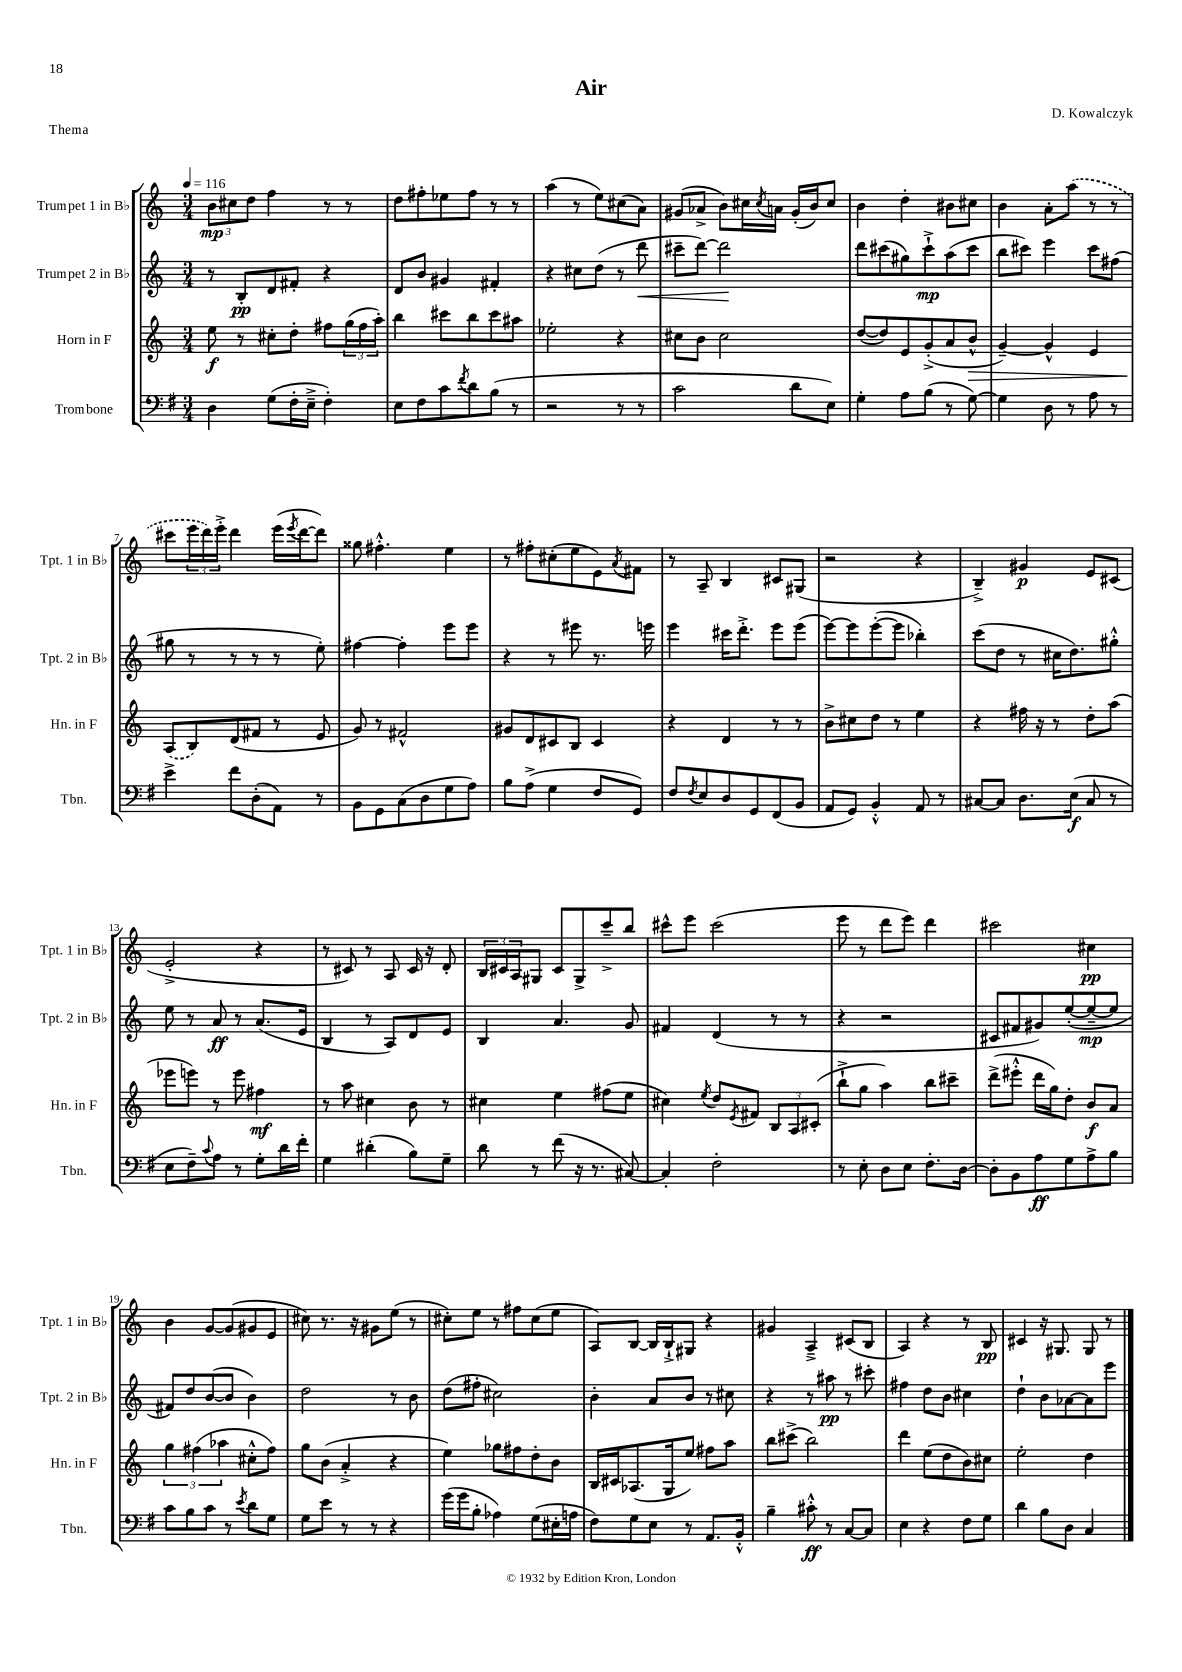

**kern	**dynam	**kern	**dynam	**kern	**dynam	**kern	**dynam
*part4	*part4	*part3	*part3	*part2	*part2	*part1	*part1
*staff4	*staff4	*staff3	*staff3	*staff2	*staff2	*staff1	*staff1
*I"Trombone	*	*I"Horn in F	*	*I"Trumpet 2 in B♭	*	*I"Trumpet 1 in B♭	*
*I'Tbn.	*	*I'Hn. in F	*	*I'Tpt. 2 in B♭	*	*I'Tpt. 1 in B♭	*
*clefF4	*	*clefG2	*	*clefG2	*	*clefG2	*
*k[f#]	*	*k[]	*	*k[]	*	*k[]	*
*M3/4	*	*M3/4	*	*M3/4	*	*M3/4	*
*MM116	*	*MM116	*	*MM116	*	*MM116	*
=1	=1	=1	=1	=1	=1	=1	=1
4D\	.	8ee\	f	8r	.	12b\L	mp
.	.	.	.	.	.	12cc#X\	.
.	.	8r	.	8B'/L	pp	.	.
.	.	.	.	.	.	12dd\J	.
(8G\L	.	8cc#X'\L	.	8d/	.	4ff\	.
16F#'\L	.	8dd'\J	.	8f#X'/J	.	.	.
16E~^\JJ	.	.	.	.	.	.	.
4F#'\)	.	8ff#X\L	.	4r	.	8r	.
.	.	(24gg\L	.	.	.	8r	.
.	.	24ff#\	.	.	.	.	.
.	.	24aa'\JJ)	.	.	.	.	.
=2	=2	=2	=2	=2	=2	=2	=2
8E\L	.	4bb\	.	8d/L	.	8dd\L	.
8F#\	.	.	.	8b/J	.	8ff#X'\	.
8c\	.	8ccc#X\L	.	4g#X/	.	8ee-X\	.
8qf#/	.	.	.	.	.	.	.
8d\	.	8bb\	.	.	.	8ff#\J	.
(8B\J	.	8ccc#\	.	4f#X'/	.	8r	.
8r	.	8aa#X\J	.	.	.	8r	.
=3	=3	=3	=3	=3	=3	=3	=3
2r	.	2ee-X'\	.	4r	.	(4aa\	.
.	.	.	.	8cc#X\L	.	8r	.
.	.	.	.	(8dd\J	.	8ee\L)	.
8r	.	4r	.	8r	.	(8cc#X\	.
!	!	!	!	!	!LO:HP:b	!	!
8r	.	.	.	8ddd\	<	8a\J)	.
=4	=4	=4	=4	=4	=4	=4	=4
2c\	.	8cc#X\L	.	8ccc#X~\L	.	(8g#X/L	.
.	.	8b\J	.	[8ddd\J)	.	8a-X^/J	.
.	.	2cc#\	.	2ddd\]	.	8b\L)	.
.	.	.	.	.	.	16cc#X\L	.
.	.	.	.	.	.	8qcc#/	.
.	.	.	.	.	.	16an\JJ	.
8d\L	.	.	.	.	.	(16g#'/LL	.
.	.	.	.	.	.	16b/J)	.
8E\J)	.	.	.	.	.	8cc#/J	.
.	.	.	.	.	[	.	.
=5	=5	=5	=5	=5	=5	=5	=5
4G'\	.	([8dd/L	.	8ddd\L	.	4b\	.
.	.	8dd/])	.	(8ccc#X\	.	.	.
8A\L	.	8e/	.	8gg#X\)	.	4dd'\	.
(8B\J	.	(8g'^/	.	8ccc#`^\	mp	.	.
8r	.	8a/	.	(8aa\	.	8b#X\L	.
!	!	!	!LO:HP:b	!	!	!	!
[8G\)	.	8b^^/J	>	8ccc#\J	.	8cc#X\J	.
=6	=6	=6	=6	=6	=6	=6	=6
4G\]	.	[4g~/)	.	8bb\L	.	4b\	.
.	.	.	.	8ccc#X\J)	.	.	.
8D\	.	4g^^/]	.	4eee\	.	8a'\L	.
8r	.	.	.	.	.	(8aa\J	.
8A\	.	4e/	.	8ccc#\L	.	8r	.
8r	.	.	.	(8ff#X\J	.	8r	.
!!LO:LB:g=z
=7	=7	=7	=7	=7	=7	=7	=7
4e^\	.	(8A/L	.	8gg#X\	.	8ccc#X\L	.
.	.	8B/)	]	8r	.	24eee\L	.
.	.	.	.	.	.	24ddd\)	.
.	.	.	.	.	.	24eee'^\JJ	.
8f#\L	.	(8d/	.	8r	.	4ddd\	.
(8D'\	.	8f#X/J	.	8r	.	.	.
8AA\J)	.	8r	.	8r	.	(16eee\LL	.
.	.	.	.	.	.	8qeee/	.
.	.	.	.	.	.	[16ddd\J	.
8r	.	8e/	.	8ee'\)	.	8ddd\J])	.
=8	=8	=8	=8	=8	=8	=8	=8
8BB\L	.	8g/)	.	[4ff#X\	.	8gg##X\	.
8GG\	.	8r	.	.	.	4.ff#X'^^\	.
(8C\	.	2f#X^^/	.	4ff#'\]	.	.	.
8D\	.	.	.	.	.	.	.
8G\	.	.	.	8eee\L	.	4ee\	.
8A\J)	.	.	.	8eee\J	.	.	.
=9	=9	=9	=9	=9	=9	=9	=9
8B\L	.	8g#X/L	.	4r	.	8r	.
(8A^\J	.	8d/	.	.	.	8ff#X'\L	.
4G\	.	8c#X/	.	8r	.	(8cc#X'\	.
.	.	8B/J	.	8eee#X\	.	8ee\	.
8F#/L	.	4c#/	.	8.r	.	8e\)	.
.	.	.	.	.	.	8qa/	.
8GG/J)	.	.	.	.	.	8f#X\J	.
.	.	.	.	16eeen\	.	.	.
=10	=10	=10	=10	=10	=10	=10	=10
8F#/L	.	4r	.	4eee\	.	8r	.
8qF#/	.	.	.	.	.	.	.
8E/	.	.	.	.	.	8A~/	.
8D/	.	4d/	.	16ccc#X\KL	.	4B/	.
.	.	.	.	8.ddd'^\J	.	.	.
8GG/	.	.	.	.	.	.	.
(8FF#/	.	8r	.	8eee\L	.	8c#X/L	.
8BB/J	.	8r	.	(8eee\J	.	(8G#X/J	.
=11	=11	=11	=11	=11	=11	=11	=11
8AA/L	.	8b^\L	.	[8eee\L)	.	2r	.
8GG/J)	.	8cc#X\	.	8eee\]	.	.	.
4BB'^^/	.	8dd\J	.	([8eee'\	.	.	.
.	.	8r	.	8eee\J]	.	.	.
8AA/	.	4ee\	.	4bb-X'\)	.	4r	.
8r	.	.	.	.	.	.	.
=12	=12	=12	=12	=12	=12	=12	=12
[8C#X/L	.	4r	.	(8ccc\L	.	4B~^/)	.
8C#/J]	.	.	.	8dd\J	.	.	.
8.D\L	.	16ff#X\	.	8r	.	4g#X/	p
.	.	16r	.	.	.	.	.
.	.	8r	.	16cc#X\KL	.	.	.
(16E\Jk	f	.	.	8.dd\)	.	.	.
8C#/	.	8dd'\L	.	.	.	8e/L	.
8r	.	(8aa\J	.	8gg#X'^^\J	.	(8c#X/J	.
!!LO:LB:g=z
=13	=13	=13	=13	=13	=13	=13	=13
8E\L	.	8eee-X\L	.	8ee\	.	2e'^/	.
8F#~\)	.	8eeen\J)	.	8r	.	.	.
8qqc/	.	.	.	.	.	.	.
8A\J	.	8r	.	8a/	ff	.	.
8r	.	8eee\	.	8r	.	.	.
8G'\L	.	4ff#X\	mf	(8.a/L	.	4r	.
16d\L	.	.	.	.	.	.	.
16f#'\JJ	.	.	.	16e/Jk	.	.	.
=14	=14	=14	=14	=14	=14	=14	=14
4G\	.	8r	.	4B/	.	8r	.
.	.	8aa\	.	.	.	8c#X/)	.
(4d#X'\	.	4cc#X\	.	8r	.	8r	.
.	.	.	.	8A/L)	.	8A/	.
8B\L)	.	8b\	.	8d/	.	16c#/	.
.	.	.	.	.	.	16r	.
8G~\J	.	8r	.	8e/J	.	8d'/	.
=15	=15	=15	=15	=15	=15	=15	=15
8d\	.	4cc#X\	.	4B/	.	24B/LL	.
.	.	.	.	.	.	24c#X/	.
.	.	.	.	.	.	24A/J	.
8r	.	.	.	.	.	8G#X/J	.
(8f#\	.	4ee\	.	4.a/	.	8c#/L	.
16r	.	.	.	.	.	8G#^/	.
8.r	.	.	.	.	.	.	.
.	.	(8ff#X\L	.	.	.	8ccc~^/	.
[8C#X/)	.	8ee\J	.	8g/	.	8bb/J	.
=16	=16	=16	=16	=16	=16	=16	=16
4C#'/]	.	4cc#X\)	.	4f#X/	.	8ccc#X^^\L	.
.	.	.	.	.	.	8eee\J	.
.	.	8qee/	.	.	.	.	.
2F#'\	.	8dd/L	.	(4d/	.	(2ccc#\	.
.	.	8qe/	.	.	.	.	.
.	.	8f#X/J	.	.	.	.	.
.	.	12B/L	.	8r	.	.	.
.	.	12A/	.	.	.	.	.
.	.	.	.	8r	.	.	.
.	.	(12c#X'/J	.	.	.	.	.
=17	=17	=17	=17	=17	=17	=17	=17
8r	.	8bb`^\L	.	4r	.	8eee\	.
8E'\	.	8gg\J	.	.	.	8r	.
8D\L	.	4aa\)	.	2r	.	8ddd\L	.
8E\J	.	.	.	.	.	8eee\J)	.
8.F#'\L	.	8bb\L	.	.	.	4ddd\	.
.	.	8ccc#X~\J	.	.	.	.	.
[16D\Jk	.	.	.	.	.	.	.
=18	=18	=18	=18	=18	=18	=18	=18
8D'\L]	.	(8ddd^\L	.	8c#X/L	.	2ccc#X\	.
8BB\	.	8eee#X'^^\J	.	8f#X/	.	.	.
8A\	ff	16ddd\LL	.	8g#X/)	.	.	.
.	.	16gg\J)	.	.	.	.	.
8G\	.	8dd'\J	.	([8ee'/	.	.	.
8A^\	.	8b/L	f	8ee~/_	mp	4cc#X\	pp
8B\J	.	8a/J	.	8ee/J]	.	.	.
!!LO:LB:g=z
=19	=19	=19	=19	=19	=19	=19	=19
8c\L	.	6gg\	.	8f#X/L)	.	4b\	.
8B\	.	.	.	8dd/	.	.	.
.	.	(6ff#X\	.	.	.	.	.
8c\J	.	.	.	([8b/	.	[8g/L	.
.	.	6aa-X\	.	.	.	.	.
8r	.	.	.	8b/J]	.	(8g/]	.
8qe/	.	.	.	.	.	.	.
8d\L	.	8cc#X'^^\L	.	4b\)	.	8g#X/	.
8G\J	.	8ff#\J)	.	.	.	8e/J	.
=20	=20	=20	=20	=20	=20	=20	=20
8G\L	.	8gg\L	.	2dd\	.	8cc#X\)	.
8e\J	.	(8b\J	.	.	.	8.r	.
8r	.	4a'^/	.	.	.	.	.
.	.	.	.	.	.	16r	.
8r	.	.	.	.	.	8g#X\L	.
4r	.	4r	.	8r	.	(8ee\J	.
.	.	.	.	8b\	.	8r	.
=21	=21	=21	=21	=21	=21	=21	=21
(16g\LL	.	4ee\)	.	(8dd\L	.	8cc#X'\L)	.
16g\J	.	.	.	.	.	.	.
8B'\J	.	.	.	8ff#X'\J	.	8ee\J	.
4A-X\)	.	8gg-X\L	.	2cc#X\)	.	8r	.
.	.	8ff#X\	.	.	.	8ff#X\L	.
(8G\L	.	8dd'\	.	.	.	(8cc#\	.
16E#X'\L	.	8b\J	.	.	.	8ee\J	.
16An\JJ	.	.	.	.	.	.	.
=22	=22	=22	=22	=22	=22	=22	=22
8F#\L)	.	16B/LL	.	4b'\	.	8A/L)	.
.	.	16c#X/J	.	.	.	.	.
8G\	.	(8.A-X/	.	.	.	[8B/J	.
8E\J	.	.	.	8a/L	.	16B/LL]	.
.	.	16G/k	.	.	.	16B`^/J	.
8r	.	8ee/J)	.	8b/J	.	8G#X/J	.
8.AA/L	.	8ff#X\L	.	8r	.	4r	.
.	.	8aa\J	.	8cc#X\	.	.	.
16BB'^^/Jk	.	.	.	.	.	.	.
=23	=23	=23	=23	=23	=23	=23	=23
4B~\	.	8bb\L	.	4r	.	4g#X/	.
.	.	(8ccc#X^\J	.	.	.	.	.
8c#X'^^\	ff	2bb\)	.	8r	.	4A~^/	.
8r	.	.	.	8aa#X\	pp	.	.
[8C/L	.	.	.	8r	.	(8c#X/L	.
8C/J]	.	.	.	8ccc#X'\	.	8B/J	.
=24	=24	=24	=24	=24	=24	=24	=24
4E\	.	4ddd\	.	4ff#X\	.	4A/)	.
4r	.	(8ee\L	.	8dd\L	.	4r	.
.	.	8dd\	.	8b\J	.	.	.
8F#\L	.	8b\)	.	4cc#X\	.	8r	.
8G\J	.	8cc#X\J	.	.	.	8B/	pp
=25	=25	=25	=25	=25	=25	=25	=25
4d\	.	2ee'\	.	4dd`\	.	4c#X/	.
8B\L	.	.	.	8b\L	.	16r	.
.	.	.	.	.	.	8.G#X/	.
8D\J	.	.	.	[8a-X\	.	.	.
4C/	.	4dd\	.	8a-\]	.	8G#/	.
.	.	.	.	8eee\J	.	8r	.
==	==	==	==	==	==	==	==
*-	*-	*-	*-	*-	*-	*-	*-
